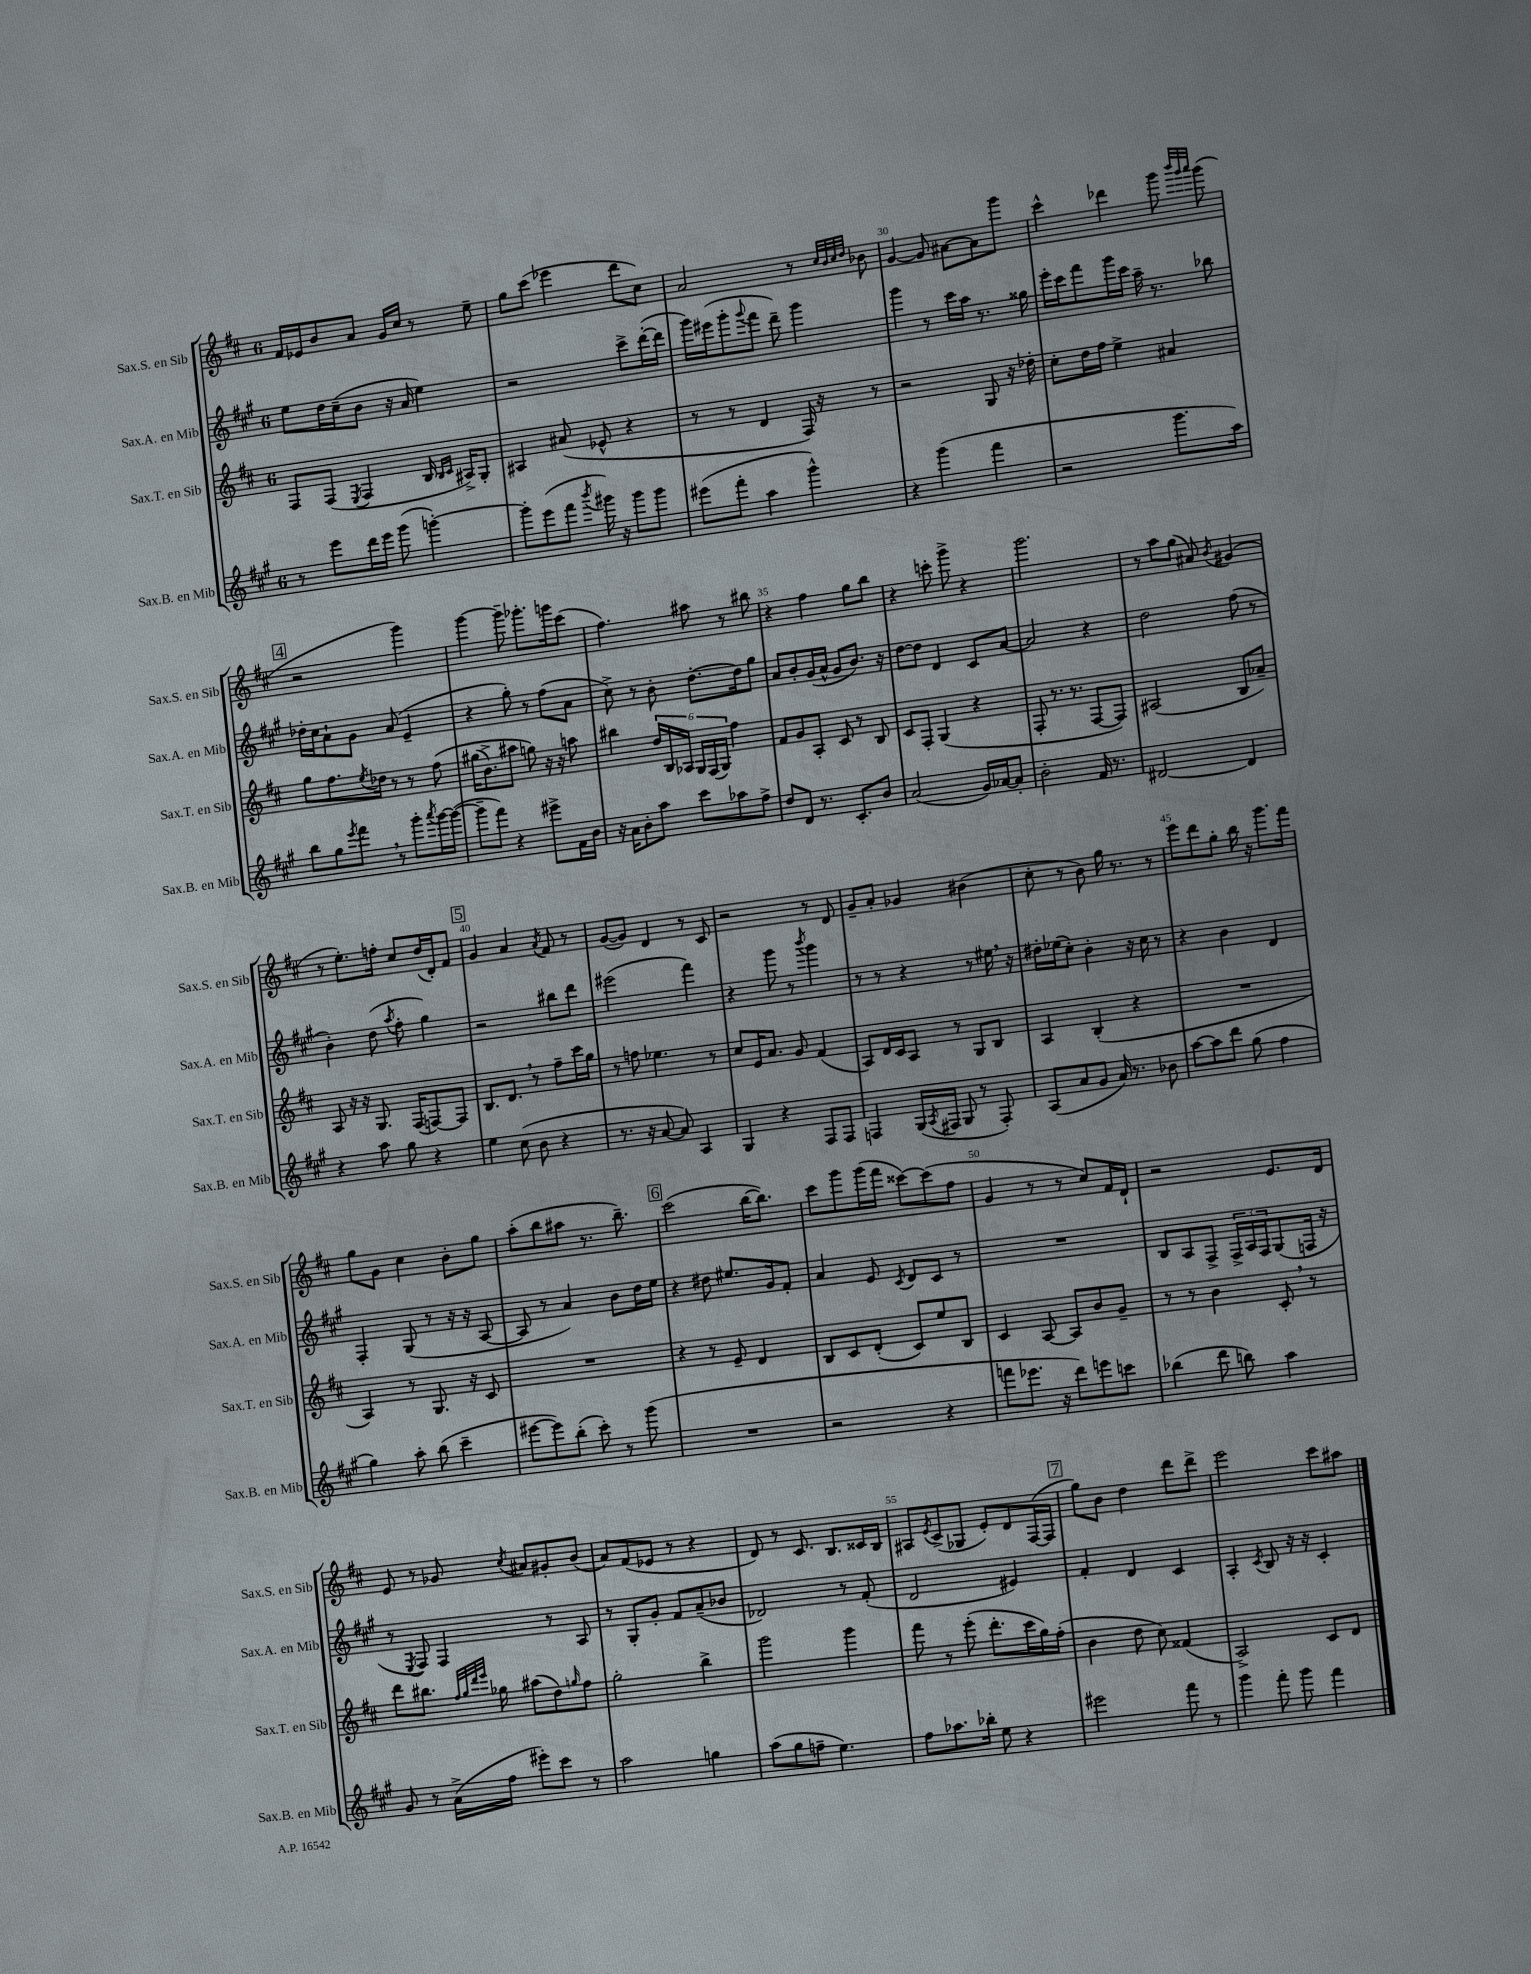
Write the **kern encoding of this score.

**kern	**kern	**kern	**kern
*part4	*part3	*part2	*part1
*staff4	*staff3	*staff2	*staff1
*I"Sax.B. en Mib	*I"Sax.T. en Sib	*I"Sax.A. en Mib	*I"Sax.S. en Sib
*I'Sax.B. en Mib	*I'Sax.T. en Sib	*I'Sax.A. en Mib	*I'Sax.S. en Sib
*clefG2	*clefG2	*clefG2	*clefG2
*k[f#c#g#]	*k[f#c#]	*k[f#c#g#]	*k[f#c#]
*M6/8	*M6/8	*M6/8	*M6/8
=27	=27	=27	=27
8r	8F#/L	8ee\L	16f#/LL
.	.	.	16e-X/J
8eee\L	(8F#/J	16dd\L	8b/
.	.	(16cc#~\J	.
.	8qE/	.	.
16ddd\L	4F#/	8b\J	8a/J
16eee\JJ	.	.	.
(8ggg#\	.	16r	16g/LL
.	.	16a/	16cc#/JJ
[4gggn'\)	16B/	4ee\)	8r
.	16qqB/LL	.	.
.	16qqc#/JJ	.	.
.	16A#X^/KL)	.	.
.	8G'/J	.	8ee~\
=28	=28	=28	=28
8ggg'\L]	4A#X/	2r	8gg\L
(8eee\	.	.	(8ccc#\J
8fff#\J	(8a#X/	.	4eee-X\
8qbbb/	.	.	.
16ggg#X\)	8e-X^^/	.	.
16r	.	.	.
8ggg#\L	4r	8ccc#^\L	8ddd\L
8ggg#\J	.	([16ddd'\L	8cc#\J)
.	.	16ddd\JJ]	.
=29	=29	=29	=29
(8eee#X\L	8r	16ggg#\LL)	2a/
.	.	(16eee#X\J	.
8fff#'\J	8r	8ggg#'\	.
.	.	8qqggg#/	.
4aa\	4d/	8fff#\J	.
.	.	8ddd~\)	.
4ggg#^^\)	16F#/)	4ggg#\	8r
.	16r	.	.
.	.	.	32qqcc#/LLL
.	.	.	32qqb/
.	.	.	32qqcc#/
.	.	.	32qqdd/JJJ
.	8r	.	8b-X\
=30	=30	=30	=30
4r	2r	4ggg#\	[4g/
(4ggg#\	.	8r	8g/]
.	.	16ccc#\LL	[8a#X\L
.	.	16aa\JJ	.
4fff#\	8G/	8.r	8a#\]
.	16r	.	8ggg\J
.	16dd-X'\	16gg##X\	.
=31	=31	=31	=31
2r	8cc#'\L	16eee'\LL	4ccc#^^\
.	.	16ccc#\J	.
.	16dd\L	8fff#\	.
.	16ff#\JJ	.	.
.	4ee^\	16ggg#\L	4ddd-X\
.	.	16ccc#\JJ	.
.	.	16aa~\	.
.	.	8.r	.
8.ggg#\L	4a#X/	.	8ggg\
.	.	.	32qqbbb/LLL
.	.	.	32qqggg/
.	.	.	32qqaaa/JJJ
.	.	8bb-X\	(8ggg\
16aa\Jk)	.	.	.
!!LO:LB:g=z
!!LO:REH:place=s1:t=4
=32	=32	=32	=32
8bb\L	8gg\L	16dd-X'\LL	2r
.	.	16cc#\J	.
8gg#\	8.ff#\	8a`\	.
8qeee/	.	.	.
8fff#,\J	.	8g#\J	.
.	8qee/	.	.
.	16dd-X\Jk	.	.
8r	8r	(8a/	.
8ggg#'\L	8r	4e~/	4ggg\)
8qaaa/	.	.	.
[16ggg#\L	(8ff#\	.	.
(16ggg#\JJ_	.	.	.
=33	=33	=33	=33
8ggg#~\L]	(16gg#X\KL	4r	[4ggg\
.	8.b^\)	.	.
8fff#\J)	.	.	.
4r	8aa#X\J	8gg#'\)	8ggg~\]
.	8ggn\)	8r	8.ggg-X'\L
8eee#X^\L	16r	(8ff#\L	.
.	16r	.	16gggn\k
16f#\L	8aan\	8a\J	(8ccc#\J
16b\JJ	.	.	.
=34	=34	=34	=34
16r	4bb#X\	8cc#^\)	4.ff#\)
16a\KL	.	.	.
8b'\	.	8r	.
8aa\J	24dd/LL	8b'\	.
.	24B/	.	.
.	24A-X/JJ	.	.
8ccc#\L	24G/LL	[8.dd'\L	8aa#X\
.	(24F#/	.	.
.	24G/JJ)	.	.
8aa-X\	4ff#\	.	8r
.	.	16dd\k]	.
8ff#^\J	.	8gg#\J	8bb#X\
=35	=35	=35	=35
8dd/L	8f#/L	8a/L	4r
8d/J	8g/	8b'/	.
8.r	8A'/J	(16g#/L	4ff#\
.	.	16a^^/JJ	.
.	8c#/	8g#/L	.
8.c#'/L	.	.	.
.	8r	8.b/J)	8gg\L
8b/J	8B/	.	8bb\J
.	.	16r	.
=36	=36	=36	=36
(2a/	8c#/L	[8dd\L	4r
.	8F#'/J	8dd\J]	.
.	(4G/	4d/	8cccn'\
.	.	.	8ggg^\
16g#/LL)	4r	8c#/L	4r
[16a-X/J	.	.	.
8a-'/J]	.	[8a/J	.
=37	=37	=37	=37
2b'\	8F#'/	2a/]	2.ggg\
.	8.r	.	.
.	8.r	.	.
16f#/	[8F#/L	4r	.
8.r	.	.	.
.	8F#/J])	.	.
=38	=38	=38	=38
[2d#X/	(2A#X/	2dd\	8r
.	.	.	8aa\L
.	.	.	(8gg\J
.	.	.	8a#X/)
.	.	.	8qb/
4d#/]	8B/L	(8ff#\	(4g#X/
.	8a-X~/J)	8r	.
!!LO:LB:g=z
=39	=39	=39	=39
4r	8A/	4b'\)	8r
.	16r	.	8.ee'\L)
.	16r	.	.
8aa\	8.G/	(8dd\	.
.	.	.	16ffn'\Jk
.	.	8qaa/	.
8gg#\	.	8ff#'\	8cc#/L
.	(16F#/KL	.	.
4r	[8Fn/)	4gg#\)	(16dd/L
.	.	.	16d'/J)
.	8F/J]	.	8f#/J
!!LO:REH:place=s1:t=5
=40	=40	=40	=40
4ee\	8.B/L	2r	4g/
.	8.d,/J	.	.
(8cc#\	.	.	4a/
8b\	8r	.	.
.	.	.	8qa/
4r	8ff#~\L	8bb#X\L	8f#/
.	16ccc#\L	8ddd\J	8r
.	16gg\JJ	.	.
=41	=41	=41	=41
8.r	8r	(2eee#X\	([8g/L
.	8ffn\	.	8g/J])
16r	.	.	.
[8a/	4.ee-X\	.	4d/
8a/])	.	.	.
4A/	.	4fff#\)	8r
.	8r	.	8c#/
=42	=42	=42	=42
4G#/	8cc#/L	4r	2r
.	16e/K	.	.
.	8.a/J	.	.
4r	.	8ggg#\	.
.	8g/	8r	.
.	.	8qbbb/	.
8F#/L	(4f#/	4ggg#\	8r
8F#/J	.	.	8d/
=43	=43	=43	=43
4Fn/	8A/L)	8r	8g~/L
.	16d/L	8r	8a'/J
.	16c#/J	.	.
(16G#/LL	8A/J	4r	4g-X/
8qA/	.	.	.
16F#X/JJ	.	.	.
8G#/	8r	.	.
8r	8G/L	8r	(4b#X\
8F#'/)	8B/J	16ee#X,\	.
.	.	16r	.
=44	=44	=44	=44
(8A/L	4A/	16dd#X'\LL	8cc#'\
.	.	(16ee-X\J	.
8a/	.	8cc#'\J)	8r
8g#/J	(4B'/	4b'\	8b\)
16a/)	.	.	16gg\
8.r	.	.	8.r
.	4r	16r	.
.	.	16cc#\	.
8b-X\	.	8r	8r
=45	=45	=45	=45
[8aa\L	2.r	4r	8eee\L
8aa\]	.	.	8ddd\
8ddd\J	.	4b\	8gg'\J
(8gg#\	.	.	16bb\
.	.	.	16r
4ff#\	.	4d/	8.ggg\L
.	.	.	16fff#\Jk
!!LO:LB:g=z
=46	=46	=46	=46
4gg#\)	4A/)	4F#'/	8gg\L
.	.	.	8g\J
8aa'\	8r	(8G#/	4cc#\
(8bb\	8.G/	8r	.
4ccc#~\	.	16r	8b'\L
.	16r	16r	.
.	8c#/	[8A/	8gg\J
=47	=47	=47	=47
[8eee#X\L	2.r	8A/]	(8aa'\L
8eee#\])	.	8r	8bb\
(8bb'\J	.	4a/)	8aa#X\J
8ccc#'\)	.	.	8.r
8r	.	8b\L	.
.	.	.	8.bb~\)
(8ggg#\	.	16dd\L	.
.	.	16ee\JJ	.
!!LO:REH:place=s1:t=6
=48	=48	=48	=48
2.r	4r	4r	(2ccc#\
.	8r	8dd#X\	.
.	8e~/	8.ee#X/L	.
.	4d/	.	[16bb\KL
.	.	16g#/k	8.bb\J])
.	.	8f#'/J	.
=49	=49	=49	=49
2r	8B/L	4a/	8ccc#\L
.	8c#/	.	8ggg\
.	(8d'/J	8e/	(16ggg\L
.	.	.	16fff#\JJ
.	.	8qc#/	.
.	8c#/L)	8d/L	[8ccc##X\L)
4r	8ee/	8c#/J	(8ccc##\]
.	8B/J	8r	8ff#\J
=50	=50	=50	=50
8fffn\L	4c#/	2.r	4g/
8.eee-X\J	.	.	.
.	[8A/	.	8r
16r	.	.	.
8ddd\L)	8A/L]	.	8r
8eeen\	8b/	.	8cc#/L)
8cccn\J	8g~/J	.	16f#/L
.	.	.	16d`/JJ
=51	=51	=51	=51
(4bb-X\	8r	8B/L	2r
.	8r	8A/	.
8ddd\	4b\	8F#^/J	.
8bbn\)	.	24F#^/LL	.
.	.	24A/	.
.	.	24F#/J	.
4aa\	8c#',/	(8G#/	8.e/L
.	8r	16Fn/Jk	.
.	.	16r	16d/Jk
!!LO:LB:g=z
=52	=52	=52	=52
8g#/	8ddd\L	8r	8e/
.	.	8qE/	.
8r	8.bb#X\J	8F#/)	8r
(16a^\LL	.	4F#/	8g-X/
.	32qqff#/LLL	.	.
.	32qqgg/	.	.
.	32qqddd/	.	.
.	32qqeee/JJJ	.	.
16ff#\JJ	16gg-X\	.	.
.	.	.	8qcc#/
8eee#X'\L)	(8aa#X\L	.	8a#X/L
8ccc#\J	8dd\)	8r	8g#X'/
.	16qqggn/	.	.
8r	8ff#\J	8A/	(8b/J
=53	=53	=53	=53
2aa\	2gg'\	8r	8a/L)
.	.	8G#'/L	(8f#/
.	.	8g#'/J	8e-X/J
.	.	8f#/L	8r
4ggn\	4bb^\	(8a~/	4r
.	.	8b-X/J	.
=54	=54	=54	=54
(8aa\L	2ggg\	2d-X/)	8d/)
8gg#\	.	.	8r
8ffn~\J	.	.	8.c#/
4.ee\)	.	.	.
.	.	.	8.B/L
.	4ggg\	8r	.
.	.	(8f#'/	16c##X/L
.	.	.	16B/JJ
=55	=55	=55	=55
8ff#\L	8fff#\	2d/	8A#X/L
.	.	.	8qe/
8.aa-X\	8r	.	(8c#^/
.	(8eee'\	.	8G-X/J
16bb-X'\Jk	.	.	.
8ee\	8.ddd'\L	.	8e'/L)
4r	.	4e#X/)	8d/
.	16ccc#\L	.	.
.	16gg\)	.	([16F#/L
.	(16ff#'\JJ	.	16F#/JJ]
!!LO:REH:place=s1:t=7
=56	=56	=56	=56
2eee#X\	4b\	4f#'/	8gg\L)
.	.	.	8b\J
.	8dd\	4d/	4dd\
.	8cc#\)	.	.
8fff#\	(4f##X/	4c#/	8ddd\L
8r	.	.	8ddd^\J
=57	=57	=57	=57
4ggg#\	2A^/)	4A'/	2eee\
.	.	8qc#/	.
8fff#'\	.	8B/	.
8ggg#\	.	16r	.
.	.	16r	.
4fff#\	8c#/L	4c#'/	8ccc#\L
.	8d/J	.	8aa#X\J
==	==	==	==
*-	*-	*-	*-
